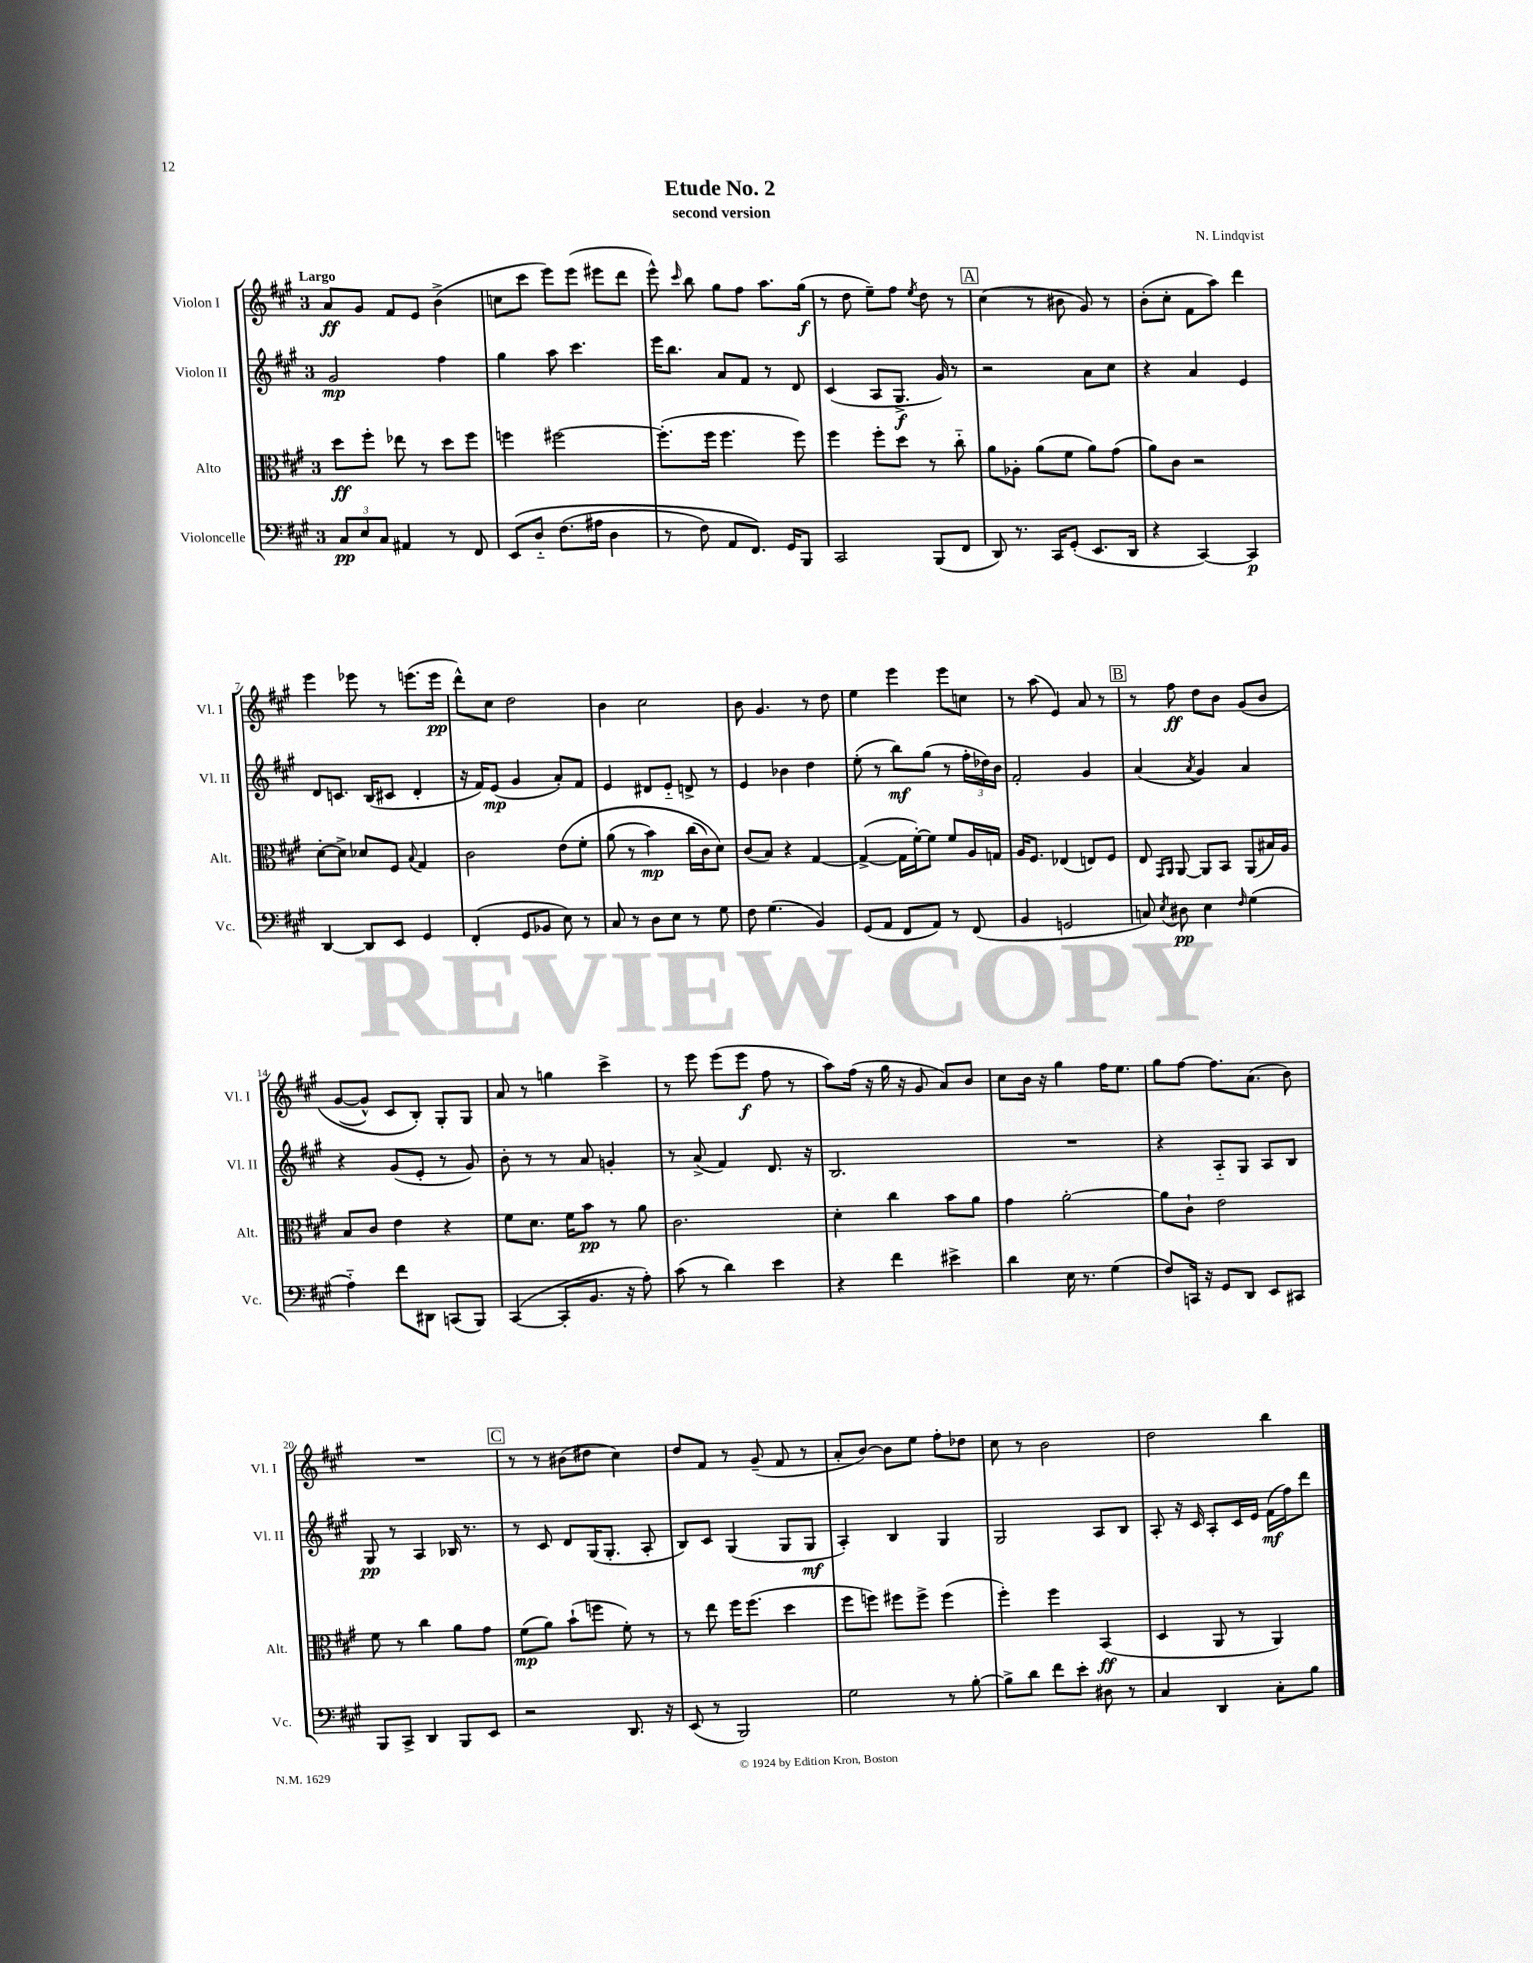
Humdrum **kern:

**kern	**dynam	**kern	**dynam	**kern	**dynam	**kern	**dynam
*part4	*part4	*part3	*part3	*part2	*part2	*part1	*part1
*staff4	*staff4	*staff3	*staff3	*staff2	*staff2	*staff1	*staff1
*I"Violoncelle	*	*I"Alto	*	*I"Violon II	*	*I"Violon I	*
*I'Vc.	*	*I'Alt.	*	*I'Vl. II	*	*I'Vl. I	*
*clefF4	*	*clefC3	*	*clefG2	*	*clefG2	*
*k[f#c#g#]	*	*k[f#c#g#]	*	*k[f#c#g#]	*	*k[f#c#g#]	*
*M3/4	*	*M3/4	*	*M3/4	*	*M3/4	*
=1	=1	=1	=1	=1	=1	=1	=1
!	!	!	!	!	!	!LO:TX:a:B:t=Largo	!
12C#/L	pp	8dd\L	ff	2g#/	mp	8a/L	ff
12E/	.	.	.	.	.	.	.
.	.	8ff#'\J	.	.	.	8g#/J	.
12C#/J	.	.	.	.	.	.	.
4AA#X/	.	8ee-X\	.	.	.	8f#/L	.
.	.	8r	.	.	.	8e/J	.
8r	.	8dd\L	.	4ff#\	.	(4b^\	.
8FF#/	.	8ff#\J	.	.	.	.	.
=2	=2	=2	=2	=2	=2	=2	=2
(8EE/L	.	4ffn\	.	4gg#\	.	8ccn\L	.
8D/J	.	.	.	.	.	8ccc#\J	.
(8.F#\L	.	[2ff#X\	.	8aa\	.	8eee\L)	.
.	.	.	.	4.ccc#\	.	(8eee\J	.
16A#X\Jk	.	.	.	.	.	.	.
4D\	.	.	.	.	.	8eee#X\L	.
.	.	.	.	.	.	8ddd\J	.
=3	=3	=3	=3	=3	=3	=3	=3
8r	.	(8.ff#'\L]	.	16eee\KL	.	8eee^^\)	.
.	.	.	.	8.bb\J	.	.	.
.	.	.	.	.	.	16qqccc#/	.
8F#\)	.	.	.	.	.	8bb\	.
.	.	16ff#\Jk	.	.	.	.	.
8AA/L	.	4.ff#\	.	8a/L	.	8gg#\L	.
8.FF#/J)	.	.	.	8f#/J	.	8ff#\J	.
.	.	.	.	8r	.	8.aa\L	.
16GG#/KL	.	.	.	.	.	.	.
8BBB/J	.	8ff#\)	.	8d/	.	.	.
.	.	.	.	.	.	(16gg#\Jk	f
=4	=4	=4	=4	=4	=4	=4	=4
2CC#/	.	4ff#\	.	(4c#/	.	8r	.
.	.	.	.	.	.	8dd\	.
.	.	8ff#'\L	.	8A/L	.	8ee~\L)	.
.	.	8dd\J	.	8.G#^/J	f	8ff#\J	.
.	.	.	.	.	.	8qee/	.
(8BBB/L	.	8r	.	.	.	8dd\	.
.	.	.	.	16g#/)	.	.	.
8FF#/J	.	8cc#\	.	8r	.	8r	.
!!LO:REH:place=s1:t=A
=5	=5	=5	=5	=5	=5	=5	=5
8DD/)	.	8a\L	.	2r	.	(4cc#\	.
8.r	.	8A-X'\J	.	.	.	.	.
.	.	(8a\L	.	.	.	8r	.
16CC#/KL	.	.	.	.	.	.	.
(8GG#'/J	.	8f#\J	.	.	.	8b#X\	.
8.EE/L	.	8a\L)	.	8a\L	.	8g#/)	.
.	.	(8g#\J	.	8cc#\J	.	8r	.
16DD/Jk	.	.	.	.	.	.	.
=6	=6	=6	=6	=6	=6	=6	=6
4r	.	8a\L)	.	4r	.	(8b'\L	.
.	.	8c#\J	.	.	.	8cc#'\J	.
[4CC#/)	.	2r	.	4a/	.	8f#\L	.
.	.	.	.	.	.	8aa\J)	.
4CC#/]	p	.	.	4e/	.	4ddd\	.
!!LO:LB:g=z
=7	=7	=7	=7	=7	=7	=7	=7
[4DD/	.	[8d'\L	.	8d/L	.	4eee\	.
.	.	8d^\J]	.	8.cn/J	.	.	.
8DD/L]	.	8d-X/L	.	.	.	8eee-X\	.
.	.	.	.	(16B/KL	.	.	.
8EE/J	.	8F#/J	.	8c#X/J	.	8r	.
.	.	8qqB/	.	.	.	.	.
4GG#/	.	4G#/	.	4d'/	.	(8.eeen\L	.
.	.	.	.	.	.	16eee\Jk	pp
=8	=8	=8	=8	=8	=8	=8	=8
(4FF#'/	.	2c#\	.	16r	.	8ddd^^\L)	.
.	.	.	.	16f#/KL)	.	.	.
.	.	.	.	(8e/J	mp	8cc#\J	.
8GG#/L	.	.	.	4g#/	.	2dd\	.
8BB-X/J	.	.	.	.	.	.	.
8E\)	.	(8e\L	.	8a'/L)	.	.	.
8r	.	8f#'\J	.	8f#/J	.	.	.
=9	=9	=9	=9	=9	=9	=9	=9
8C#/	.	(8a\	.	4e/	.	4b\	.
8r	.	8r	.	.	.	.	.
8D\L	.	4b\)	mp	8d#X/L	.	2cc#\	.
8E\J	.	.	.	8e/J	.	.	.
8r	.	(16cc#\LL	.	8dn^/	.	.	.
.	.	16c#\J)	.	.	.	.	.
8G#\	.	8d\J)	.	8r	.	.	.
=10	=10	=10	=10	=10	=10	=10	=10
8F#\	.	(8c#/L	.	4e/	.	8b\	.
(4.G#\	.	8B/J)	.	.	.	4.g#/	.
.	.	4r	.	4b-X\	.	.	.
4BB/)	.	[4G#/	.	4dd\	.	8r	.
.	.	.	.	.	.	8dd\	.
=11	=11	=11	=11	=11	=11	=11	=11
(8GG#/L	.	(4G#^/_	.	(8ee'\	.	4ee\	.
8AA/J	.	.	.	8r	.	.	.
8FF#/L	.	16G#\LL]	.	8bb\L)	mf	4eee\	.
.	.	[16f#'\J)	.	.	.	.	.
8AA/J)	.	8f#\J]	.	(8gg#\J	.	.	.
8r	.	8f#/L	.	8r	.	8eee\L	.
(8FF#/	.	16A/L	.	24ff#'\LL	.	8ccn\J	.
.	.	.	.	24dd-X\)	.	.	.
.	.	16Gn/JJ	.	.	.	.	.
.	.	.	.	24b\JJ	.	.	.
=12	=12	=12	=12	=12	=12	=12	=12
4BB/	.	16A/KL	.	2f#'/	.	8r	.
.	.	8.F#/J	.	.	.	.	.
.	.	.	.	.	.	(8aa\	.
2GGn/	.	(4E-X/	.	.	.	4e/)	.
.	.	8En/L)	.	4g#/	.	8a/	.
.	.	8F#/J	.	.	.	8r	.
!!LO:REH:place=s1:t=B
=13	=13	=13	=13	=13	=13	=13	=13
8Cn/)	.	8E/	.	(4a/	.	8r	.
.	.	16qqGG#/LL	.	.	.	.	.
8qE/	.	16qqAA/JJ	.	.	.	.	.
8D#X\	pp	[8AA/	.	.	.	8ff#\	ff
.	.	.	.	8qa/	.	.	.
4E\	.	8AA/L]	.	4g#/)	.	8dd\L	.
.	.	8BB/J	.	.	.	8b\J	.
16qqF#/	.	.	.	.	.	.	.
(4G#\	.	(8AA/L	.	4a/	.	(8g#/L	.
.	.	16B#X/L)	.	.	.	8b/J	.
.	.	16A/JJ	.	.	.	.	.
!!LO:LB:g=z
=14	=14	=14	=14	=14	=14	=14	=14
4A\)	.	8B/L	.	4r	.	([8g#/L	.
.	.	8c#/J	.	.	.	8g#^^/J])	.
8f#\L	.	4e\	.	(8g#/L	.	8c#/L	.
8DD#X\J	.	.	.	8e'/J	.	8B'/J)	.
(8CCn/L	.	4r	.	8r	.	8G#'/L	.
8BBB/J)	.	.	.	8g#/)	.	8G#/J	.
=15	=15	=15	=15	=15	=15	=15	=15
([4CC#/	.	8f#\L	.	8b'\	.	8a/	.
.	.	8.d\J	.	8r	.	8r	.
8CC#'/L]	.	.	.	8r	.	4ggn\	.
.	.	16f#\KL	.	.	.	.	.
8.BB/J	.	8b\J	pp	8a/	.	.	.
.	.	8r	.	4gn'/	.	4ccc#^\	.
16r	.	.	.	.	.	.	.
8A'\)	.	8a\	.	.	.	.	.
=16	=16	=16	=16	=16	=16	=16	=16
(8c#\	.	2.c#\	.	8r	.	8r	.
8r	.	.	.	(8a^/	.	8eee\	.
4d\)	.	.	.	4f#/)	.	(8eee\L	.
.	.	.	.	.	.	8eee\J	f
4e\	.	.	.	8.d/	.	8ff#\	.
.	.	.	.	.	.	8r	.
.	.	.	.	16r	.	.	.
=17	=17	=17	=17	=17	=17	=17	=17
4r	.	4d'\	.	2.B/	.	8aa\L)	.
.	.	.	.	.	.	(16ff#\Jk	.
.	.	.	.	.	.	16r	.
4f#\	.	4cc#\	.	.	.	16gg#\	.
.	.	.	.	.	.	16r	.
.	.	.	.	.	.	8g#/	.
4e#X^\	.	8b\L	.	.	.	8a/L)	.
.	.	8a\J	.	.	.	8b/J	.
=18	=18	=18	=18	=18	=18	=18	=18
4d\	.	4g#\	.	2.r	.	8cc#\L	.
.	.	.	.	.	.	16b\Jk	.
.	.	.	.	.	.	16r	.
16E\	.	[2a'\	.	.	.	4gg#\	.
8.r	.	.	.	.	.	.	.
(4G#\	.	.	.	.	.	16ff#\KL	.
.	.	.	.	.	.	8.ee\J	.
=19	=19	=19	=19	=19	=19	=19	=19
8F#/L)	.	8a\L]	.	4r	.	8gg#\L	.
16CCn/Jk	.	8c#`\J	.	.	.	[8ff#\J	.
16r	.	.	.	.	.	.	.
8GG#/L	.	2e\	.	8A/L	.	8.ff#\L]	.
8DD/J	.	.	.	8G#/J	.	.	.
.	.	.	.	.	.	(8.a\J	.
8EE/L	.	.	.	8A/L	.	.	.
8CC#X/J	.	.	.	8B/J	.	8b\)	.
!!LO:LB:g=z
=20	=20	=20	=20	=20	=20	=20	=20
8BBB/L	.	8f#\	.	8G#/	pp	2.r	.
8CC#^/J	.	8r	.	8r	.	.	.
4DD/	.	4cc#\	.	4A/	.	.	.
8BBB/L	.	8a\L	.	16B-X/	.	.	.
.	.	.	.	8.r	.	.	.
8EE/J	.	8g#\J	.	.	.	.	.
!!LO:REH:place=s1:t=C
=21	=21	=21	=21	=21	=21	=21	=21
2r	.	(8f#\L	mp	8r	.	8r	.
.	.	8a\J)	.	8c#/	.	8r	.
.	.	(8b`\L	.	8d/L	.	(8b#X\L	.
.	.	8ffn\J	.	(16G#/K	.	8dd#X\J	.
.	.	.	.	8.G#'/J	.	.	.
8.DD/	.	8f#'\)	.	.	.	4cc#\)	.
.	.	8r	.	8A'/	.	.	.
16r	.	.	.	.	.	.	.
=22	=22	=22	=22	=22	=22	=22	=22
(8EE/	.	8r	.	8B/L)	.	8dd/L	.
8r	.	8ee\	.	8c#/J	.	8f#/J	.
2BBB/)	.	16ff#\KL	.	(4G#/	.	8r	.
.	.	(8.ff#\J	.	.	.	.	.
.	.	.	.	.	.	(8g#~/	.
.	.	4dd\	.	8G#/L	.	8f#/	.
.	.	.	.	8G#/J	mf	8r	.
=23	=23	=23	=23	=23	=23	=23	=23
2G#\	.	8ff#\L	.	4A'/)	.	8a'/L	.
.	.	8ffn\J)	.	.	.	[8b/J)	.
.	.	8ff#X\L	.	4B/	.	8b\L]	.
.	.	8ff#^\J	.	.	.	8ee\J	.
8r	.	(4ff#\	.	4G#/	.	8ff#'\L	.
[8B'\	.	.	.	.	.	8dd-X\J	.
=24	=24	=24	=24	=24	=24	=24	=24
8B^\L]	.	4ff#'\)	.	2G#/	.	8cc#\	.
8d\J	.	.	.	.	.	8r	.
8f#\L	.	4ff#\	.	.	.	2b\	.
8e'\J	.	.	.	.	.	.	.
8D#X\	.	(4BB/	ff	8A/L	.	.	.
8r	.	.	.	8B/J	.	.	.
=25	=25	=25	=25	=25	=25	=25	=25
4C#/	.	4D/	.	8A'/	.	2dd\	.
.	.	.	.	16r	.	.	.
.	.	.	.	16c#/	.	.	.
4DD/	.	8AA/	.	8A'/L	.	.	.
.	.	8r	.	16c#/L	.	.	.
.	.	.	.	16e/JJ	.	.	.
8C#'\L	.	4AA/)	.	(16f#\LL	mf	4bb\	.
.	.	.	.	16ff#\J)	.	.	.
8B\J	.	.	.	8ddd\J	.	.	.
==	==	==	==	==	==	==	==
*-	*-	*-	*-	*-	*-	*-	*-
